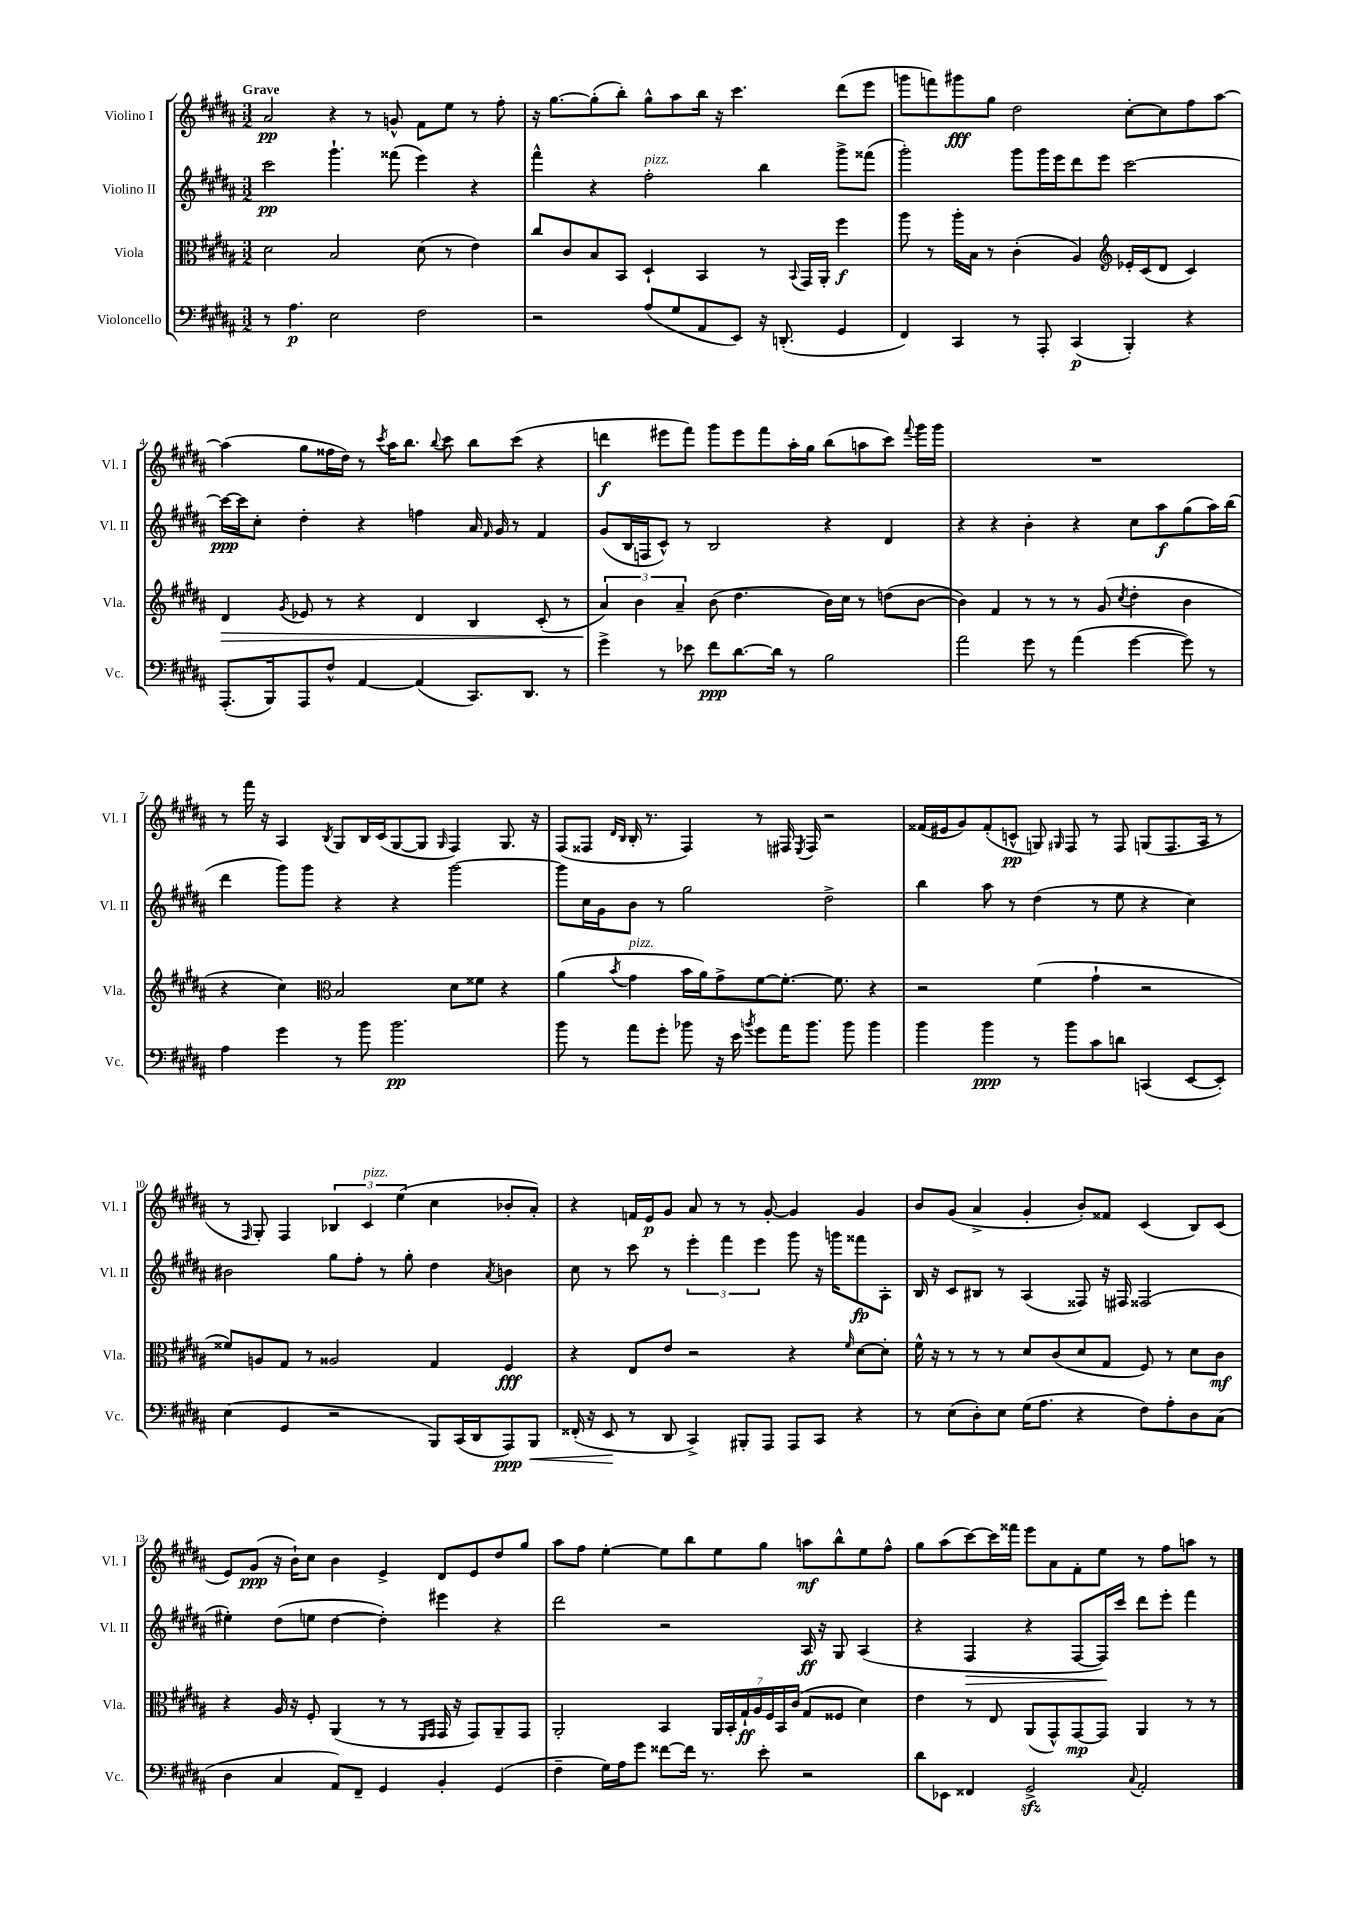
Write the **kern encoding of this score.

**kern	**kern	**kern	**kern
*staff4	*staff3	*staff2	*staff1
*clefF4	*clefC3	*clefG2	*clefG2
*k[f#c#g#d#a#]	*k[f#c#g#d#a#]	*k[f#c#g#d#a#]	*k[f#c#g#d#a#]
*M3/2	*M3/2	*M3/2	*M3/2
8r	2d#	2ccc#	2a#
4.A#	.	.	.
2E	2B	4.ggg#`	4r
.	.	.	8r
.	.	(8fff##	8g^^
2F#	(8d#	4eee)	8f#
.	8r	.	8ee
.	4e)	4r	8r
.	.	.	8ff#'
=	=	=	=
2r	8cc#	4fff#^^	16r
.	.	.	[8.gg#
.	8c#	.	.
.	8B	4r	(8gg#']
.	8BB	.	8bb')
(8A#	4D#`	2ff#'	8gg#^^
8G#	.	.	8aa#
8AA#	4BB	.	16bb
.	.	.	16r
8EE)	.	.	4.ccc#
16r	8r	4bb	.
(8.DD'	.	.	.
.	8qqBB	.	.
.	16GG#	.	.
.	16AA#'	.	.
4GG#	4ff#	8ggg#^	(8ddd#
.	.	(8fff##	8eee
=	=	=	=
4FF#)	8aa#	2ggg#')	8ggg
.	8r	.	8fff)
4CC#	16aa#'	.	8ggg#
.	16B	.	.
.	8r	.	8gg#
8r	(4c#'	8ggg#	2dd#
8AAA#'	.	16ggg#	.
.	.	16eee	.
(4CC#	4A#)	8ddd#	.
.	.	8eee	.
*	*clefG2	*	*
4BBB')	16e-'	[2ccc#	[8cc#'
.	(16c#	.	.
.	8d#	.	8cc#]
4r	4c#)	.	8ff#
.	.	.	[8aa#
=	=	=	=
(8.AAA#'	4d#	16ccc#_	(4aa#]
.	.	16ccc#]	.
.	.	8cc#'	.
16BBB)	.	.	.
.	8qg#	.	.
8AAA#	8e-	4dd#'	8gg#
8F#^^	8r	.	16ff##
.	.	.	16dd#)
[4AA#	4r	4r	8r
.	.	.	8qccc#
.	.	.	16aa#
.	.	.	8.bb
(4AA#]	4d#	4ff	.
.	.	.	8qqbb
.	.	.	8ccc#
8.CC#)	4B	16a#	8bb
.	.	16qqf#	.
.	.	16g#	.
.	.	8r	(8ccc#
8.DD#	.	.	.
.	(8c#'	4f#	4r
8r	8r	.	.
=	=	=	=
4g#^	6a#)	(8g#	4ddd
.	.	16B	.
.	6b	.	.
.	.	16F	.
8r	.	8c#^^)	8eee#
.	6a#~	.	.
8e-	.	8r	8fff#)
8f#	(8b	2B	8ggg#
[8.d#	4.dd#	.	8eee#
.	.	.	8fff#
16d#]	.	.	.
8r	.	.	16aa#'
.	.	.	16gg#
2B	16b)	4r	(8bb
.	16cc#	.	.
.	8r	.	8aa
.	(8dd	4d#	8ccc#)
.	.	.	8qqfff#
.	[8b	.	16ggg#
.	.	.	16ggg#
=	=	=	=
2a#	4b])	4r	1.r
.	4f#	4r	.
8g#	8r	4b'	.
8r	8r	.	.
(4a#	8r	4r	.
.	(8g#	.	.
.	8qcc#	.	.
[4g#	4dd#'	8cc#	.
.	.	8aa#	.
8g#])	4b	(8gg#	.
8r	.	16aa#)	.
.	.	(16bb	.
=	=	=	=
4A#	4r	4ddd#	8r
.	.	.	16fff#
.	.	.	16r
4g#	4cc#)	8ggg#)	4A#
.	.	8ggg#	.
*	*clefC3	*	*
.	.	.	8qB
8r	2B	4r	8G#
8b	.	.	16B
.	.	.	(16c#
2.b	.	4r	[8G#
.	.	.	8G#]
.	.	.	16qqG#
.	8d#	[2ggg#	4F#)
.	8f##	.	.
.	4r	.	8.G#
.	.	.	16r
=	=	=	=
8b	(4a#	8ggg#]	(8F#
8r	.	16cc#	8F##
.	.	16g#	.
.	.	.	16qqd#
.	8qb	.	16qqB
8a#	4g#	8b	16B'
.	.	.	8.r
8g#'	.	8r	.
8b-	16b	2gg#	4F##)
.	16a#)	.	.
16r	8g#^	.	.
16e	.	.	.
8qb	.	.	.
8g#	[8f#	.	8r
16a#	8.f#'_	.	16F#
.	.	.	8qE
8.b	.	.	16F#
.	.	2dd#^	2r
.	8.f#]	.	.
8b	.	.	.
4b	4r	.	.
=	=	=	=
4b	2r	4bb	(16f##
.	.	.	16e#
.	.	.	8g#)
4b	.	8aa#	(8f##'
.	.	8r	8c^^
8r	(4f#	(4dd#	8G)
.	.	.	16qqG#
8b	.	.	8F#
8c#	4g#`	8r	8r
8d	.	8ee	8F#
(4CC	2r	4r	(8G
.	.	.	8.F#
[8EE	.	4cc#)	.
.	.	.	16A#
8EE'])	.	.	8r
=	=	=	=
(4E	8f##)	2b#	8r
.	.	.	16qqF#
.	8A	.	8G#')
4GG#	8G#	.	4F#
.	8r	.	.
2r	2A##	8gg#	6B-
.	.	8ff#'	.
.	.	.	6c#
.	.	8r	.
.	.	.	(6ee
.	.	8gg#'	.
8BBB)	4G#	4dd#	4cc#
(16CC#	.	.	.
16DD#	.	.	.
.	.	8qa#	.
8AAA#)	4F#	4b	8b-'
8BBB	.	.	8a#')
=	=	=	=
(16FF##'	4r	8cc#	4r
16r	.	.	.
8EE	.	8r	.
8r	8E	8ccc#	16f
.	.	.	16e
8DD#	8e	8r	8g#
4CC#^)	2r	6eee'	8a#
.	.	.	8r
.	.	6fff#	.
8BBB#'	.	.	8r
.	.	6eee	.
8AAA#	.	.	[8g#'
8AAA#	4r	8ggg#	4g#]
8CC#	.	16r	.
.	.	16ggg	.
.	16qqf#	.	.
4r	[8d#	8fff##	4g#
.	8d#']	8A#'	.
=	=	=	=
8r	16f#^^	16B	8b
.	16r	16r	.
(8E	8r	8c#	(8g#
8D#')	8r	8B#	4a#^
8E	8r	8r	.
(16G#	8d#	(4A#	4g#'
8.A#	.	.	.
.	(8c#	.	.
4r	8d#	8F##)	8b')
.	8G#	16r	8f##
.	.	16F#	.
8F#)	8F#)	(2F##	(4c#
8A#'	8r	.	.
8D#	8d#	.	8B)
(8C#	8c#	.	(8c#
=	=	=	=
4D#	4r	4ee#')	8e)
.	.	.	(8g#
4C#	16A#	(8dd#	16r
.	16r	.	16b`)
.	8F#'	8ee	8cc#
8AA#)	(4AA#	[4dd#	4b
8FF#~	.	.	.
4GG#	8r	4dd#'])	4e^
.	8r	.	.
.	16qqFF#	.	.
.	16qqGG#	.	.
4BB'	16GG#	4eee#	8d#
.	16r	.	.
.	8GG#)	.	8e
(4GG#	8AA#~	4r	8dd#
.	8GG#	.	8gg#
=	=	=	=
4F#~	2AA#'	2ddd#	8aa#
.	.	.	8ff#
16G#)	.	.	[4ee'
16A#	.	.	.
8g#	.	.	.
[8f##	4BB	2r	8ee]
16f##]	.	.	8bb
8.r	.	.	.
.	28AA#	.	8ee
.	28BB'	.	.
.	28G#`	.	.
.	28A#	.	.
8e'	.	.	8gg#
.	28F#	.	.
.	28BB	.	.
.	(28c#	.	.
2r	8G#	16A#	8aa
.	.	16r	.
.	8F##	8G#	8bb^^
.	4d#)	(4A#	8ee
.	.	.	8ff#^^
=	=	=	=
8d#	4e	4r	8gg#
8EE-	.	.	(8aa#
4FF##	8r	4F#	[8ccc#)
.	8E	.	16ccc#]
.	.	.	16fff##
2GG#^	(8AA#	4r	8eee
.	8GG#^^)	.	8a#
.	[8GG#	[8F#	8f#'
.	8GG#]	16F#])	8ee
.	.	16ccc#	.
8qqC#	.	.	.
2AA#'	4AA#	8ddd#	8r
.	.	8eee'	8ff#
.	8r	4fff#	8aa
.	8r	.	8r
==	==	==	==
*-	*-	*-	*-
